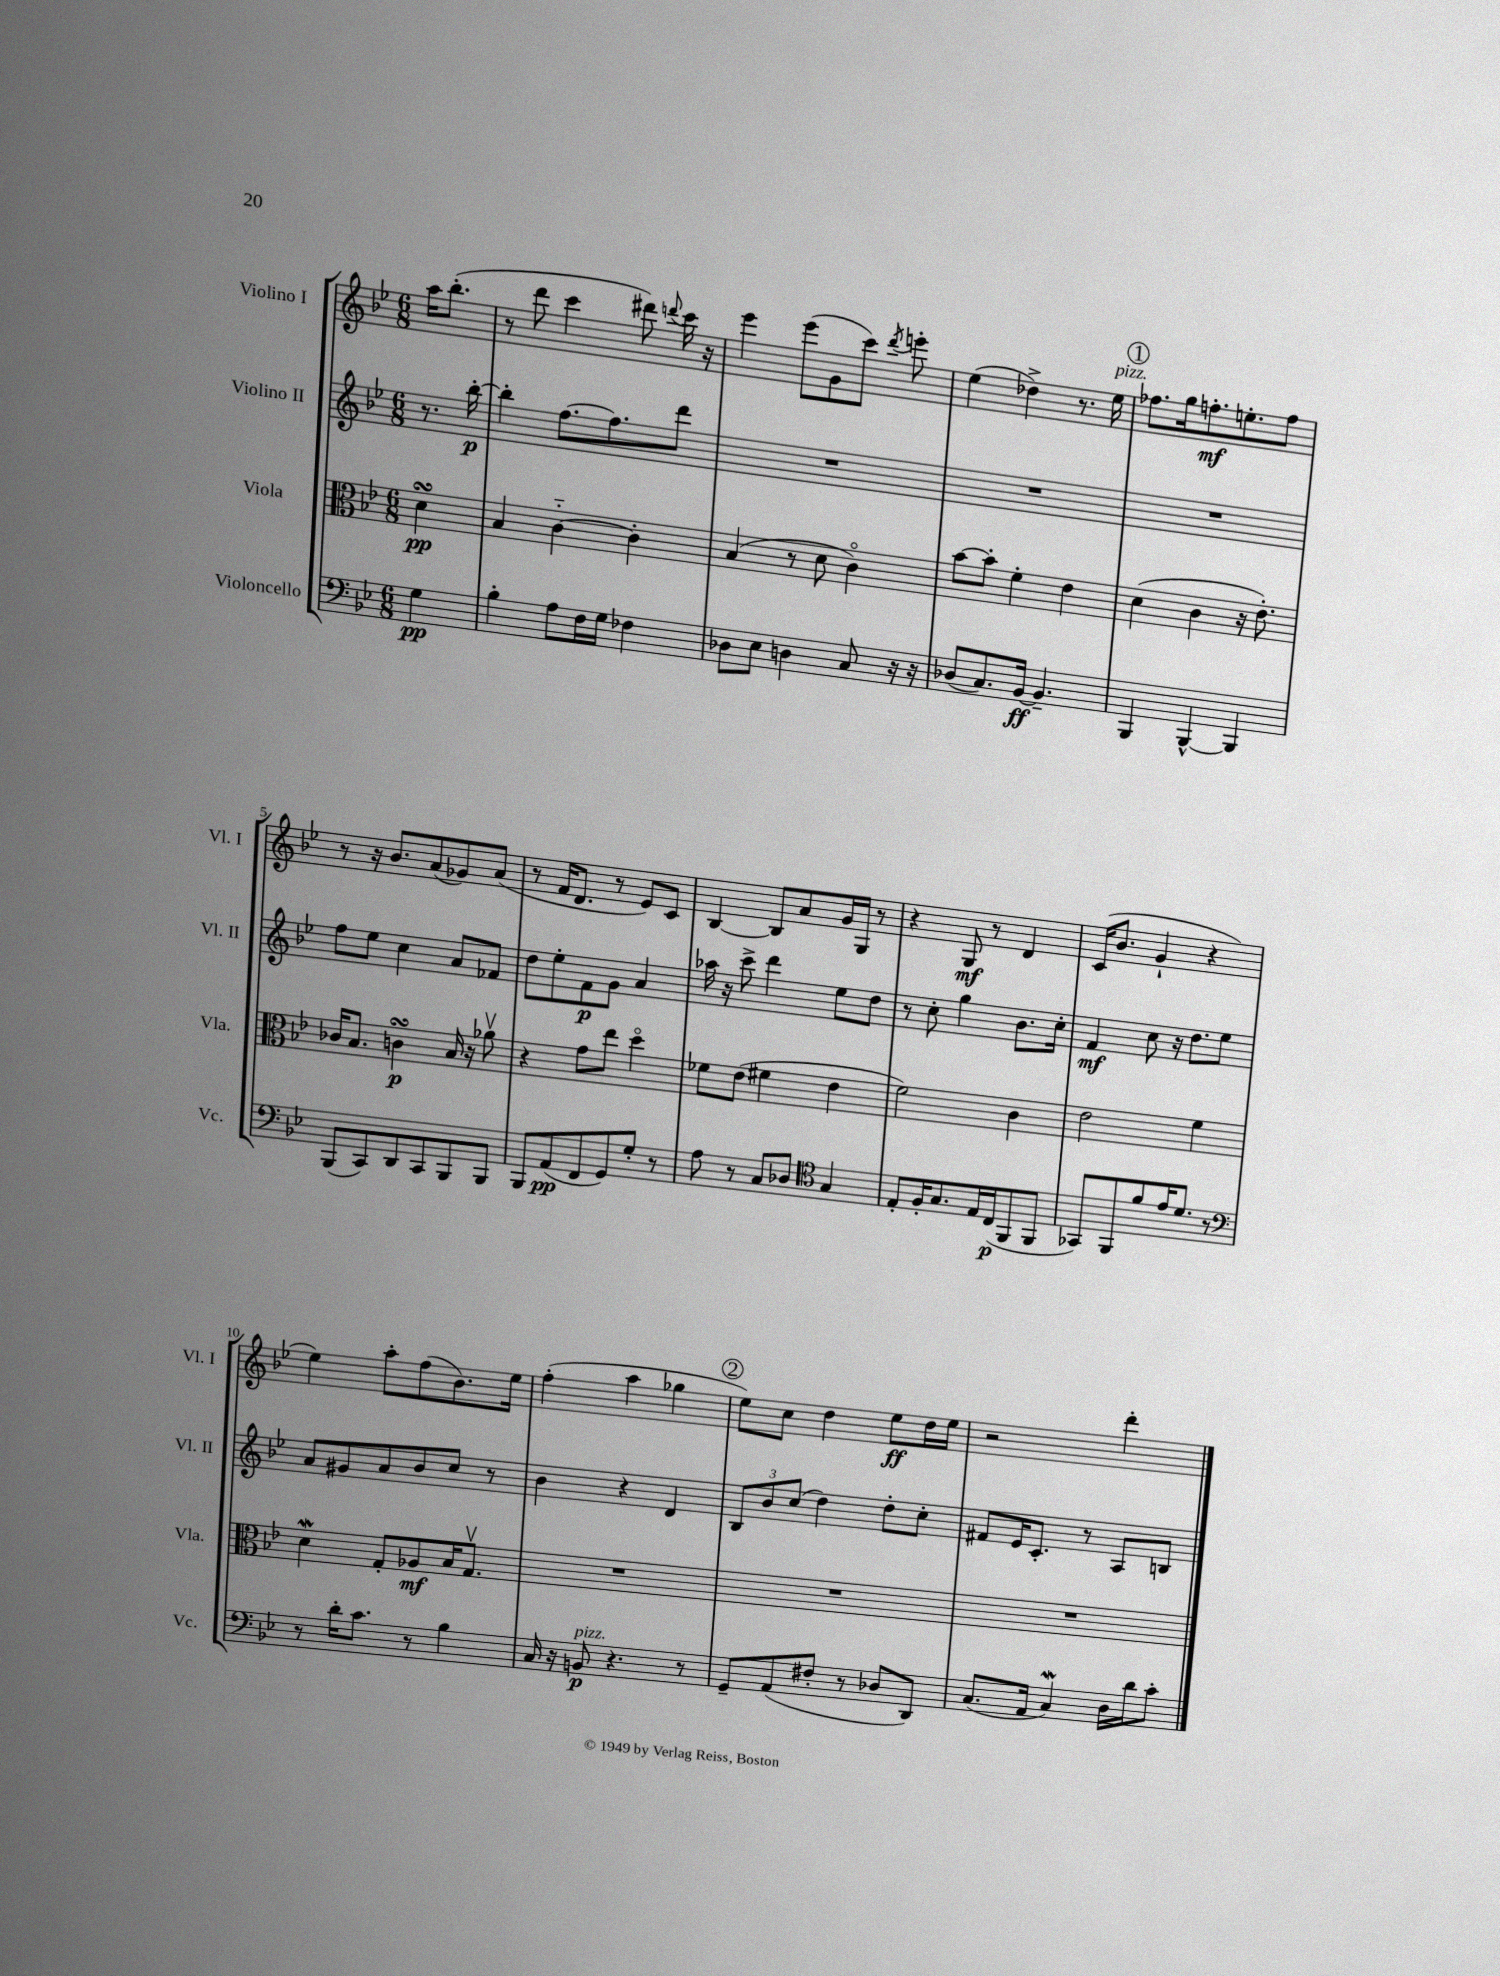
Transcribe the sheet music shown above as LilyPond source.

<<
\new StaffGroup <<
\new Staff = "s0" \with { instrumentName = "Violino I" shortInstrumentName = "Vl. I" } {
    \clef treble \key bes \major \numericTimeSignature \time 6/8 \partial 4
    \autoBeamOff a''16[ bes''8.]-.( |
    r8 d'''8 c'''4 dis'''8) \appoggiatura { d'''8 } c'''16 r16 |
    ees'''4 ees'''8[( g'8 c'''8]) \acciaccatura { d'''8 } e'''8-. |
    ees''4( des''4->) r8. ees''16^\markup { \italic "pizz." } |
    \mark \markup { \circle "1" } fes''8.[ g''16 f''8.-.\mf e''8.-. f''8] |
    r8 r16 bes'8.[ a'8( ges'8) a'8]( |
    r8 f'16[ d'8.] r8 ees'8[) c'8] |
    bes4~ bes8[ a'8 g'16 g16] r8 |
    r4 g8\mf r8 d'4 |
    c'16[( bes'8.] g'4-! r4 |
    ees''4) a''8[-. f''8( bes'8.) ees''16] |
    f''4-.( a''4 ges''4 |
    \mark \markup { \circle "2" } ees''8[) c''8] d''4 ees''8[\ff d''16 ees''16] |
    r2 d'''4-. \bar "|." |
}
\new Staff = "s1" \with { instrumentName = "Violino II" shortInstrumentName = "Vl. II" } {
    \clef treble \key bes \major \numericTimeSignature \time 6/8 \partial 4
    \autoBeamOff r8. bes''16~-.\p |
    bes''4-. f''8.[~ f''8. d'''8] |
    R2. |
    R2. |
    \mark \markup { \circle "1" } R2. |
    f''8[ ees''8] c''4 a'8[ fes'8] |
    d''8[ ees''8-. f'8\p g'8] a'4 |
    aes''16 r16 c'''8-> d'''4 ees''8[ d''8] |
    r8 c''8-. g''4 bes'8.[ c''16]-. |
    f'4\mf c''8 r16 d''8.[ ees''8] |
    a'8[ gis'8 a'8 bes'8 c''8] r8 |
    bes'4 r4 d'4 |
    \mark \markup { \circle "2" } \tuplet 3/2 { bes8[ bes'8 c''8]( } d''4) d''8[-. c''8]-. |
    fis'8[ ees'16 c'8.]-. r8 a8[ b8] \bar "|." |
}
\new Staff = "s2" \with { instrumentName = "Viola" shortInstrumentName = "Vla." } {
    \clef alto \key bes \major \numericTimeSignature \time 6/8 \partial 4
    \autoBeamOff d'4\turn\pp |
    bes4 c'4~-_ c'4-. |
    bes4( r8 d'8 c'4\flageolet) |
    bes'8[~ bes'8]-. f'4-. ees'4 |
    \mark \markup { \circle "1" } d'4( c'4 r16 ees'8.-.) |
    ces'16[ bes8.] c'4\turn\p bes16 r16 aes'8\upbow |
    r4 g'8[ ees''8] d''4\flageolet |
    fes'8[ ees'8]( fis'4 ees'4 |
    f'2) c'4 |
    ees'2 f'4 |
    d'4\mordent g8[-. aes8\mf bes16 g8.]\upbow |
    R2. |
    \mark \markup { \circle "2" } R2. |
    R2. \bar "|." |
}
\new Staff = "s3" \with { instrumentName = "Violoncello" shortInstrumentName = "Vc." } {
    \clef bass \key bes \major \numericTimeSignature \time 6/8 \partial 4
    \autoBeamOff g4\pp |
    bes4-. a8[ f16 g16] fes4 |
    des8[ ees8] d4 c8 r16 r16 |
    des8[( c8.) bes,16]~\ff bes,4.-- |
    \mark \markup { \circle "1" } bes,,4 bes,,4~-^ bes,,4 |
    bes,,8[( c,8) d,8 c,8 bes,,8 bes,,8] |
    bes,,8[ a,8\pp( f,8 g,8) g8]-. r8 |
    a8 r8 c8[ des8] \clef tenor g4 |
    ees8[-. f16-. g8. ees16 c16\p( f,8 f,8] |
    ges,8[) f,8 f'8 ees'16 d'8.] r8 |
    \clef bass r8 d'16[-. c'8.] r8 bes4 |
    c16 r16 b,8\p^\markup { \italic "pizz." } r4. r8 |
    \mark \markup { \circle "2" } g,8[-- a,8( fis8]-. r8 des8[ d,8]) |
    c8.[( a,16] c4\mordent) d16[ d'16 c'8]-. \bar "|." |
}
>>
>>
